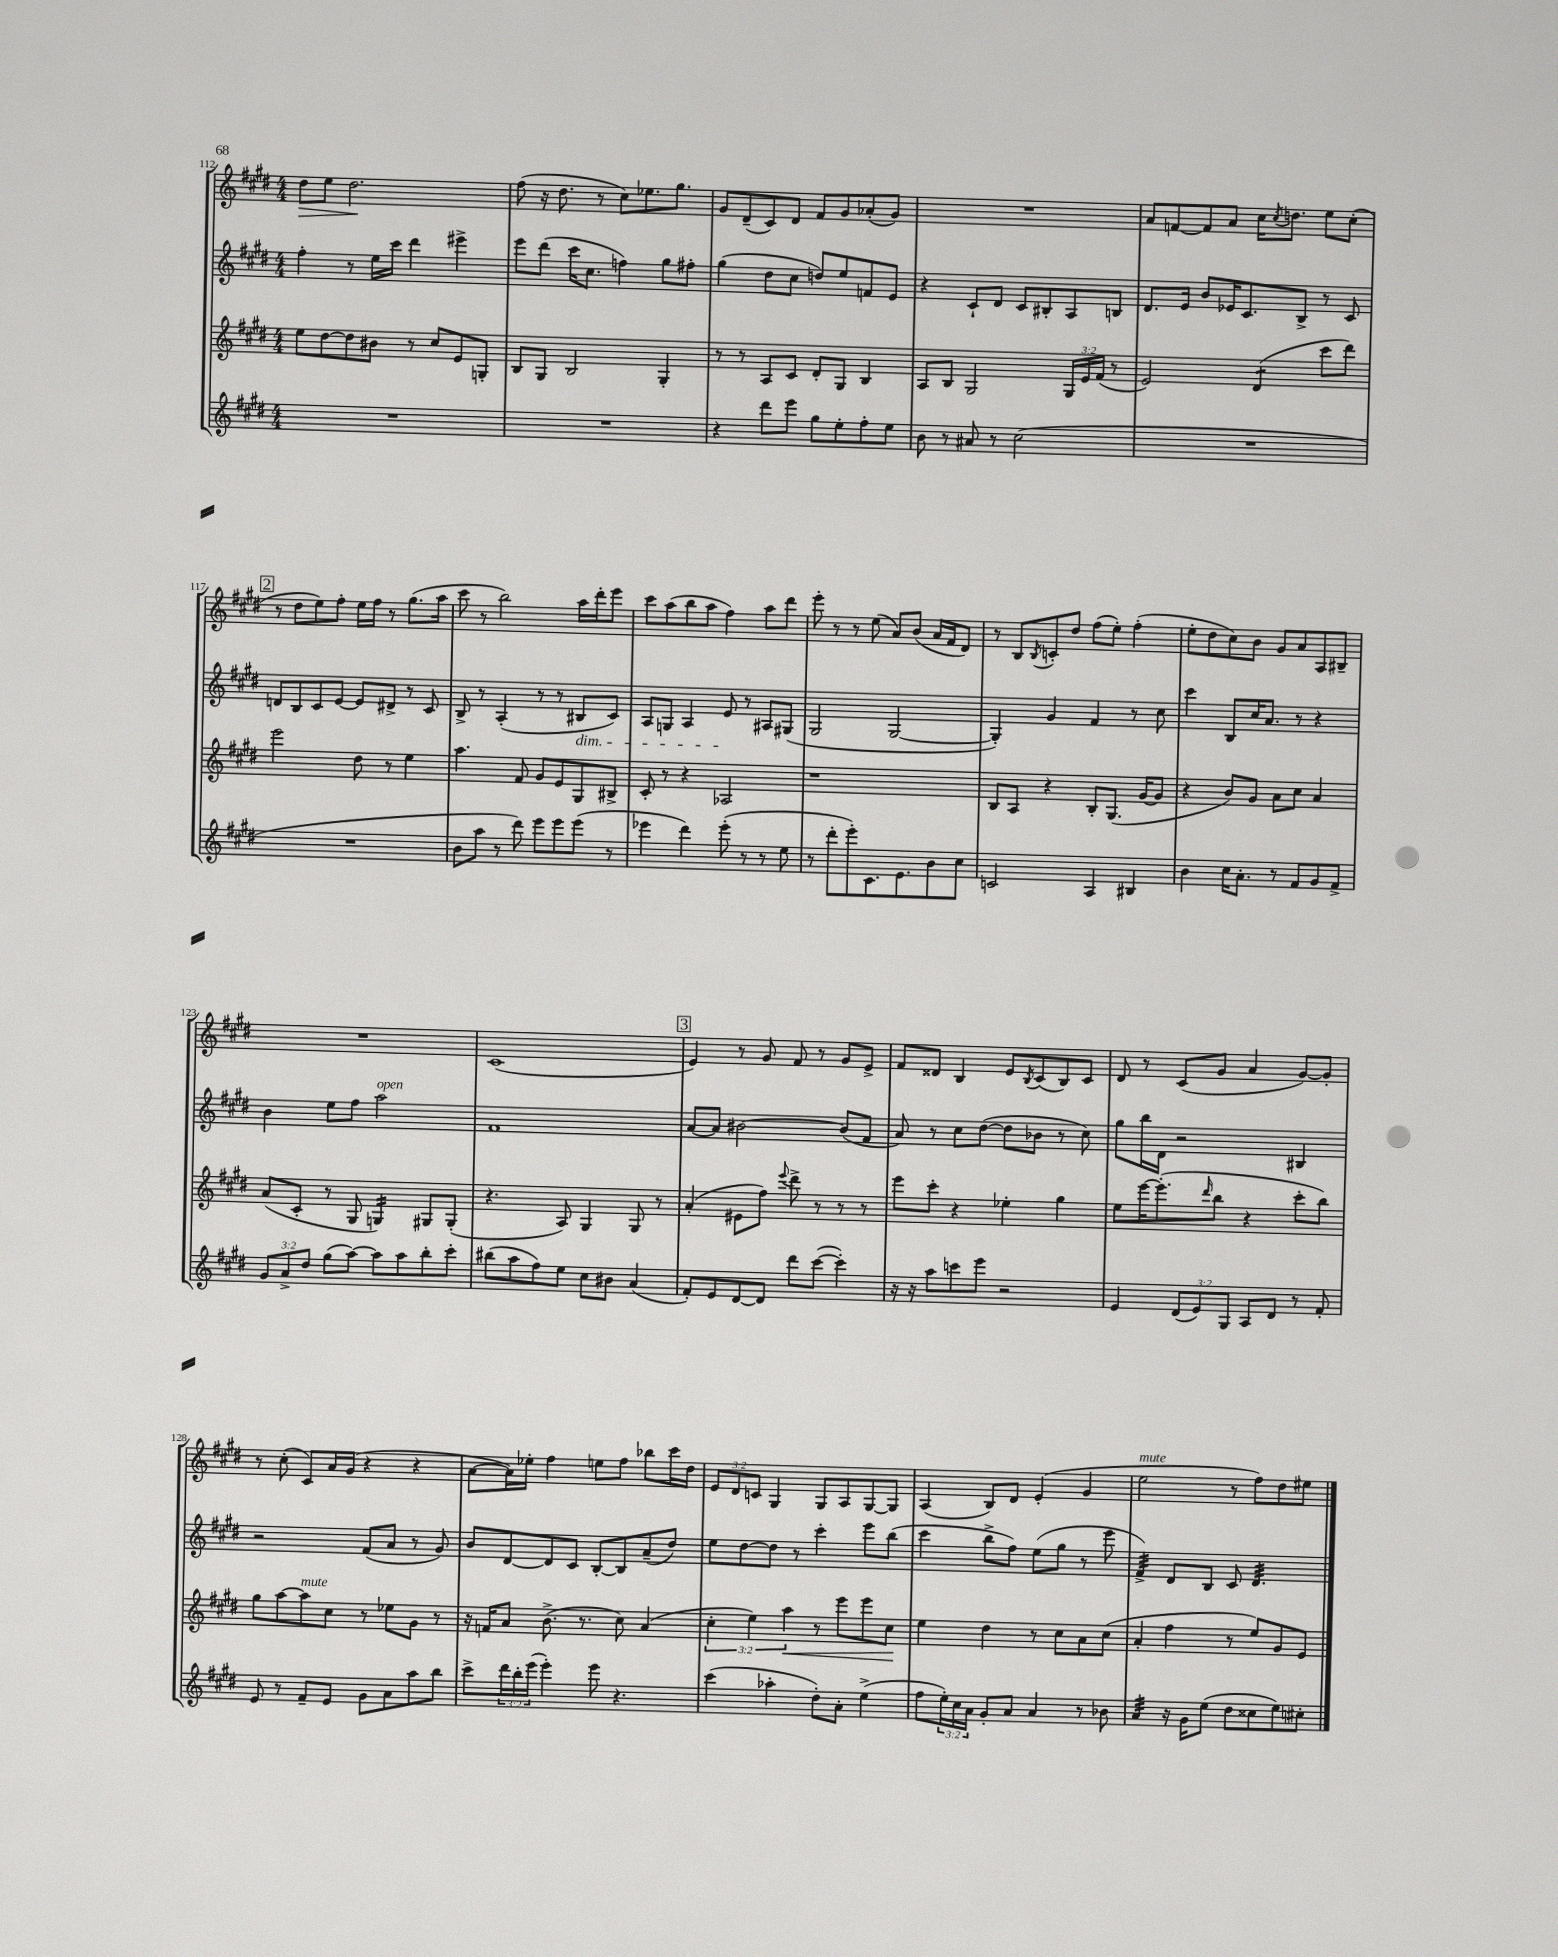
<<
\new StaffGroup <<
\new Staff = "s0" {
    \clef treble \key e \major \numericTimeSignature \time 4/4 \override Staff.TupletNumber.text = #tuplet-number::calc-fraction-text
    dis''8\> e''8 dis''2.\! |
    fis''8( r16 dis''8. r8 cis''8) ees''8. gis''8. |
    gis'8 dis'8--( cis'8) dis'8 fis'8 gis'8 aes'8-.( gis'8) |
    R1 |
    a'8 f'8~ f'8 a'8 cis''16 \acciaccatura { cis''8 } d''8. e''8 cis''8-.( |
    \mark \markup { \box "2" } r8 dis''8 e''8) fis''8-. e''16 fis''16 r8 gis''8.( a''16 |
    cis'''8 r8 b''2) a''16 dis'''16-. e'''8 |
    cis'''8 a''8( b''8 a''8 fis''4) a''8 dis'''8 |
    e'''8-. r8 r8 e''8( a'8) b'8( a'16 fis'16 dis'8) |
    r8 b8 \acciaccatura { b8 } c'8-. dis''8 fis''8( e''8-.) fis''4-.( |
    e''8-. dis''8 cis''8) b'8 gis'8 a'8 a8 bis8-- |
    R1 |
    cis'1( |
    \mark \markup { \box "3" } e'4) r8 gis'8 fis'8 r8 gis'8 e'8-> |
    fis'8 disis'8 b4 e'8 \acciaccatura { b8 } cis'8( b8) cis'8 |
    dis'8 r8 cis'8( gis'8 a'4 gis'8~) gis'8-. |
    r8 cis''8-.( cis'8) a'16 gis'16( r4 r4 |
    a'8~ a'16) ees''16-. fis''4 e''8 fis''8 bes''8 cis'''16 dis''16 |
    \tuplet 3/2 { e'8 dis'8 c'8 } gis4 gis8 a8 gis8~ gis8 |
    a4( b8) dis'8 e'4-.( gis'4 |
    e''2^\markup { \italic "mute" } r8 fis''8) dis''8 eis''8 \bar "|." |
}
\new Staff = "s1" {
    \clef treble \key e \major \numericTimeSignature \time 4/4
    fis''4-. r8 e''16 cis'''16 dis'''4 eis'''4-> |
    e'''8 dis'''8( cis'''16 cis''8. f''4) gis''8 fis''8-. |
    gis''4( dis''8 cis''8 d''8) e''8 f'8 e'8 |
    r4 cis'8-! dis'8 cis'8 bis8-. a8 b8 |
    dis'8. e'16 b'8 ees'16 cis'8. b8-> r8 cis'8 |
    \mark \markup { \box "2" } d'8 b8 cis'8 e'8~ e'8 dis'8-> r8 cis'8 |
    b8-> r8 a4-.( r8 r8 bis8\dim cis'8) |
    a8 g8 a4 e'8\! r8 ais8 gis8( |
    gis2 gis2~ |
    gis4-.) gis'4 fis'4 r8 cis''8 |
    cis'''4 b8 cis''16 a'8. r8 r4 |
    b'4 e''8 fis''8 a''2^\markup { \italic "open" } |
    fis'1 |
    \mark \markup { \box "3" } a'8~ a'8 bis'2~ bis'8( fis'8 |
    a'8) r8 cis''8 dis''8~( dis''8 bes'8 r8 cis''8) |
    gis''8 b''16 dis'16 r2 bis4 |
    r2 fis'8( a'8 r8 gis'8) |
    b'8 dis'8~ dis'8 cis'8 b8~-. b8 a'8--( dis''8) |
    e''8 dis''8~ dis''8 r8 cis'''4-. e'''8 b''8( |
    cis'''4 b''8-> fis''8) e''8( gis''8 r8 e'''8 |
    fis'4:32->) dis'8 b8 cis'8 dis'4.:32 \bar "|." |
}
\new Staff = "s2" {
    \clef treble \key e \major \numericTimeSignature \time 4/4 \override Staff.TupletNumber.text = #tuplet-number::calc-fraction-text
    e''8 dis''8~ dis''8 bis'8 r8 cis''8 e'8 g8-. |
    b8 gis8 b2 gis4-. |
    r8 r8 a8 cis'8 dis'8-. gis8 b4 |
    a8 b8 gis2 \tuplet 3/2 { gis16 e'16 fis'16( } r8 |
    e'2) dis'4:8( cis'''8 dis'''8) |
    \mark \markup { \box "2" } e'''2 dis''8 r8 e''4 |
    a''4. fis'8 gis'8 e'8 gis8 bis8-> |
    cis'8-. r8 r4 aes2 |
    r1 |
    b8 a8 r4 b8-. gis8.( gis'16~ gis'8 |
    r4 b'8) gis'8 a'8 cis''8 a'4 |
    a'8( cis'8-. r8 gis8 g4:16) gis8 gis8-.( |
    r4. a8) gis4 gis8 r8 |
    \mark \markup { \box "3" } a'4-.( eis'8 fis''8) \appoggiatura { e'''8 } dis'''8-> r8 r8 r8 |
    e'''8 cis'''8-. r4 ees''4-. gis''4 |
    e''8 e'''16~ e'''8.-.( \grace { dis'''16 } b''8 r4 cis'''8-. b''8) |
    gis''8 a''8~ a''8^\markup { \italic "mute" } cis''8 r8 ees''8 gis'8 r8 |
    r16 f'16 a'8 b'8.->( r8. cis''8) a'4( |
    \tuplet 3/2 { cis''4-. e''4) a''4\< } r8 e'''8 e'''8 cis''8\! |
    e''4 dis''4 r8 cis''8 a'8 cis''8( |
    a'4-. fis''4 r8 e''8) gis'8 e'8 \bar "|." |
}
\new Staff = "s3" {
    \clef treble \key e \major \numericTimeSignature \time 4/4 \override Staff.TupletNumber.text = #tuplet-number::calc-fraction-text
    R1 |
    R1 |
    r4 dis'''8 e'''8 gis''8 e''8-. fis''8-. e''8 |
    b'8 r8 ais'8 r8 cis''2( |
    R1 |
    \mark \markup { \box "2" } R1 |
    b'8 a''8 r8 dis'''8) e'''8 e'''8 e'''8( r8 |
    ees'''4 dis'''4) ees'''8-.( r8 r8 e''8 |
    r8 dis'''8-. e'''8-.) cis'8. e'8. b'8 cis''8 |
    c'2 a4 bis4 |
    b'4 cis''16 a'8.-. r8 fis'8 gis'8 fis'8-> |
    \tuplet 3/2 { gis'8 a'8-> dis''8 } gis''8( a''8~) a''8 a''8 b''8-. cis'''8-. |
    bis''8( a''8 fis''8) e''8 cis''8 bis'8 a'4( |
    \mark \markup { \box "3" } fis'8-.) e'8 dis'8~ dis'8 dis'''8 cis'''8~( cis'''4-.) |
    r16 r16 a''8 c'''8 e'''8 r2 |
    e'4 \tuplet 3/2 { dis'8( e'8) gis8 } a8 dis'8 r8 fis'8-. |
    e'8 r8 fis'8-- e'8 gis'8 a'8 a''8 b''8 |
    cis'''8-> \tuplet 3/2 { dis'''16 b''16-. e'''16( } e'''4-.) e'''8 r4. |
    cis'''4( aes''4-. dis''8-.) a'8-. e''4->( |
    fis''8 \tuplet 3/2 { e''16-.) cis''16 a'16 } gis'8-. a'8 a'4 r8 bes'8 |
    a'4:32 r16 gis'16 e''8( dis''8 cisis''8 e''8) cis''8-. \bar "|." |
}
>>
>>
\layout { \context { \Score currentBarNumber = #112 } }
